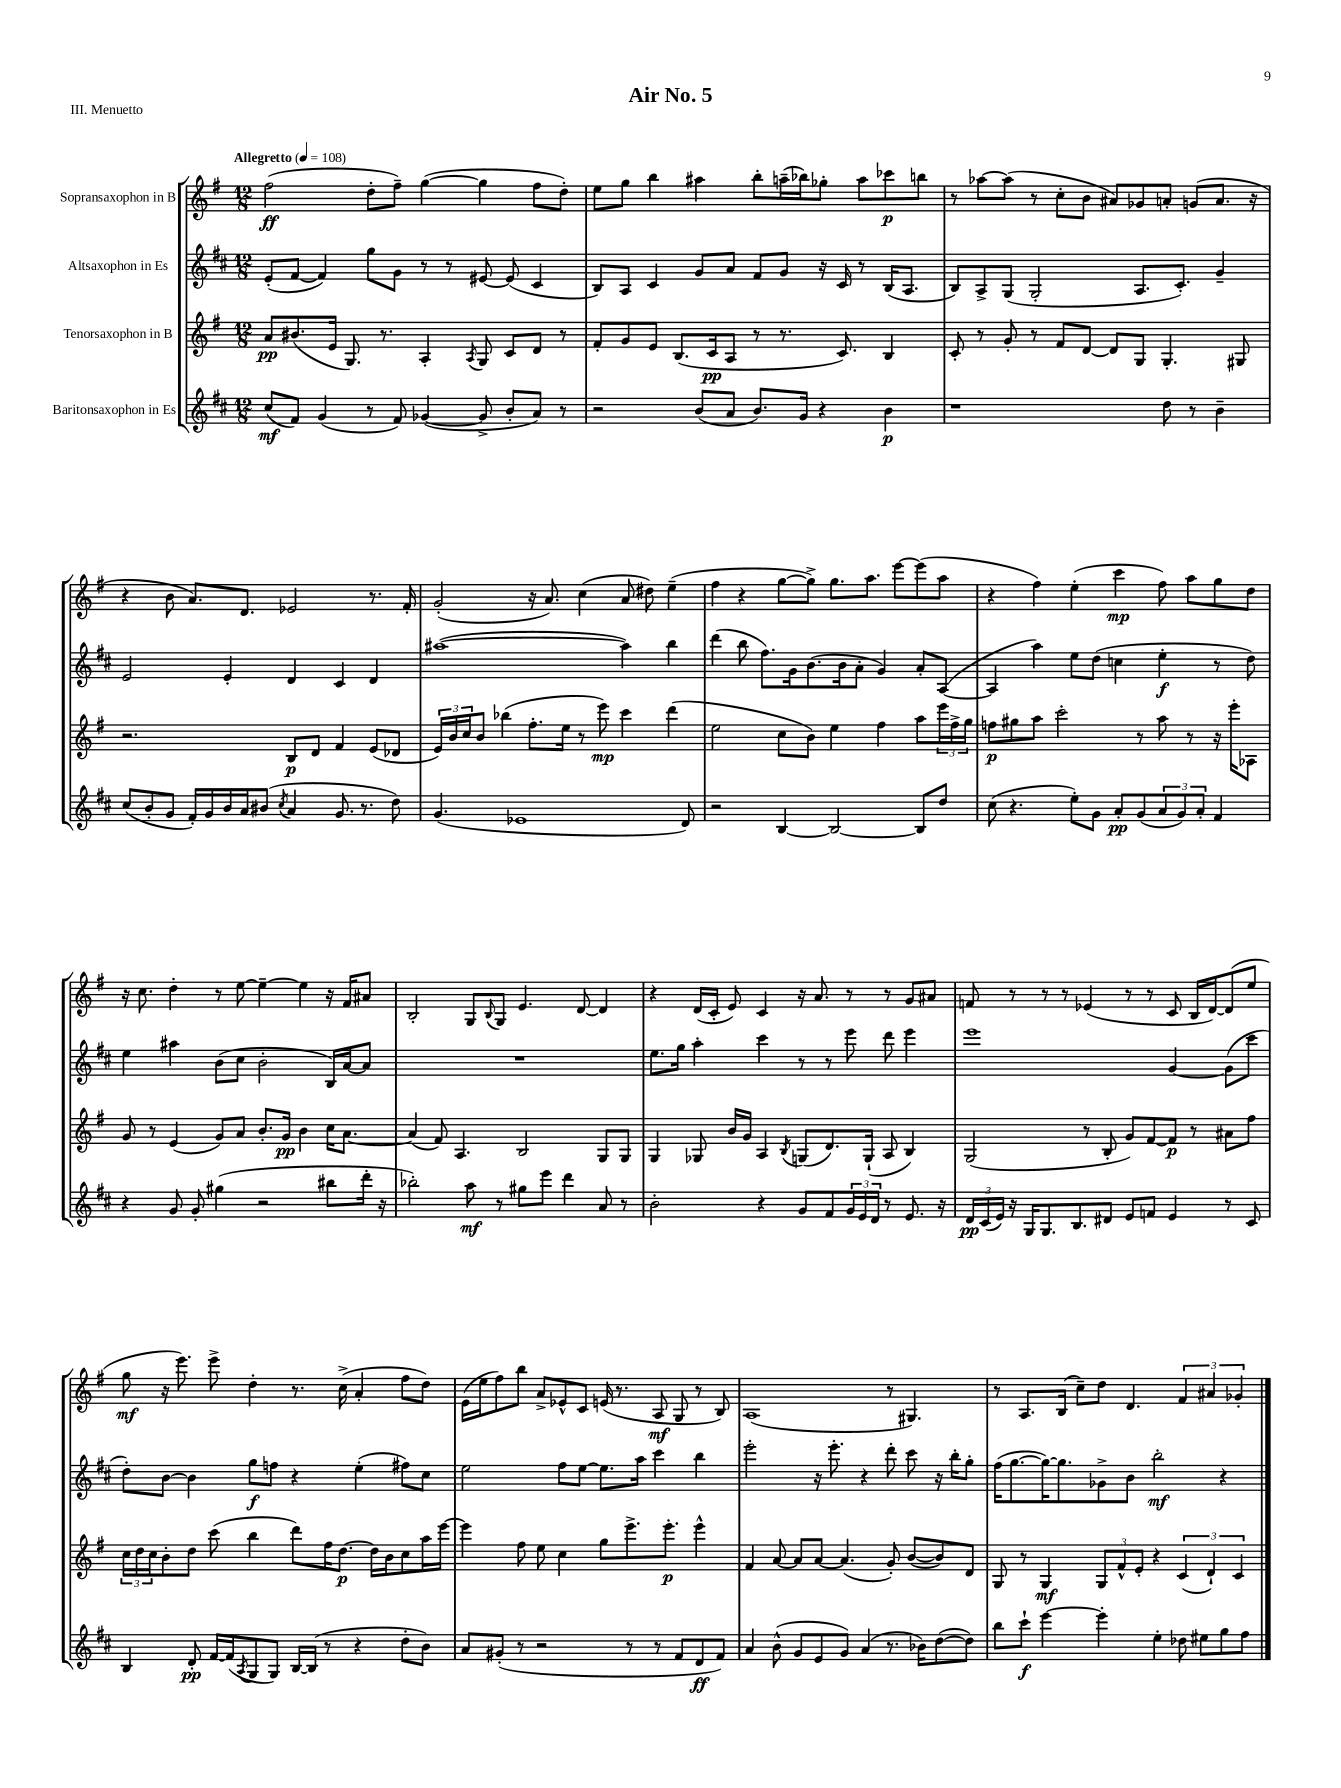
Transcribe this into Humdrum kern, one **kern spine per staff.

**kern	**kern	**kern	**kern
*staff4	*staff3	*staff2	*staff1
*clefG2	*clefG2	*clefG2	*clefG2
*k[f#c#]	*k[f#]	*k[f#c#]	*k[f#]
*M12/8	*M12/8	*M12/8	*M12/8
*MM108	*MM108	*MM108	*MM108
(8cc#/L	8a/L	(8e'/L	(2ff#\
8f#/J)	(8.b#/	[8f#/J	.
(4g/	.	4f#/])	.
.	16e/Jk	.	.
.	8.G/)	.	.
8r	.	8gg\L	8dd'\L
.	8.r	.	.
8f#/)	.	8g\J	8ff#~\J)
([4g-/	4A'/	8r	([4gg\
.	.	8r	.
.	8qA/	.	.
8g-^/]	8G/	[8e#/	4gg\]
8b'/L	8c/L	(8e#/]	.
8a/J)	8d/J	4c#/	8ff#\L
8r	8r	.	8dd'\J)
=	=	=	=
2r	8f#'/L	8B/L)	8ee\L
.	8g/	8A/J	8gg\J
.	8e/J	4c#/	4bb\
.	(8.B/L	.	.
(8b/L	.	8g/L	4aa#\
.	16c/k	.	.
8a/J	8A/J	8a/J	.
8.b/L)	8r	8f#/L	8bb'\L
.	8.r	8g/J	(16aa~\L
16g/Jk	.	.	16bb-\J)
4r	.	16r	8gg-'\J
.	8.c/)	16c#/	.
.	.	8r	8aa\L
4b\	4B/	(16B/LK	8ccc-\
.	.	8.A/J	.
.	.	.	8bb\J
=	=	=	=
1r	8c'/	8B/L)	8r
.	8r	8A^/	[8aa-\L
.	8g'/	(8G/J	(8aa-\]J
.	8r	2G'/	8r
.	8f#/L	.	8cc'\L
.	[8d/J	.	8b\J
.	8d/]L	.	8a#/L)
.	8G/J	8.A/L	8g-/
8dd\	4.G'/	.	8a'/J
.	.	8.c#'/J)	.
8r	.	.	(8g/L
4b~\	.	4g~/	8.a/J
.	8G#/	.	.
.	.	.	16r
=	=	=	=
(8cc#/L	2.r	2e/	4r
8b'/	.	.	.
8g/J	.	.	8b\
16f#'/LL)	.	.	8.a/L)
16g/	.	.	.
16b/	.	4e'/	.
16a/J	.	.	8.d/J
(8b#/J	.	.	.
8qcc#/	.	.	.
4a/	8B/L	4d/	2e-/
.	8d/J	.	.
8.g/	4f#/	4c#/	.
8.r	.	.	.
.	(8e/L	4d/	8.r
8dd\)	8d-/J	.	.
.	.	.	16f#'/
=	=	=	=
(4.g/	24e/LL)	([1aa#	(2g'/
.	24b/	.	.
.	24cc/J	.	.
.	8b/J	.	.
.	(4bb-\	.	.
1e-	.	.	.
.	8.ff#'\L	.	16r
.	.	.	8.a/)
.	16ee\Jk	.	.
.	8r	.	(4cc\
.	8eee\)	.	.
.	4ccc\	4aa#\])	8a/
.	.	.	8dd#\)
.	(4ddd\	4bb\	(4ee~\
8d/)	.	.	.
=	=	=	=
2r	2ee\	(4ddd\	4ff#\
.	.	8bb\	4r
.	.	8.ff#\L)	.
[4B/	8cc\L	.	[8gg\L
.	.	16g\k	.
.	8b\J)	(8.b\	8gg^\]J)
2B/_	4ee\	.	8.gg\L
.	.	16b\k	.
.	.	8a'\J	.
.	.	.	8.aa\J
.	4ff#\	4g/)	.
.	.	.	[8eee\L
8B/]L	8aa\L	8a'/L	(8eee\]
8dd/J	24eee\L	([8A/J	8aa\J
.	24ff#^\	.	.
.	24gg\JJ	.	.
=	=	=	=
(8cc#\	8ff\L	4A/]	4r
4.r	8gg#\	.	.
.	8aa\J	4aa\)	4ff#\)
.	2ccc'\	.	.
8ee'\L)	.	8ee\L	(4ee'\
8g\J	.	(8dd\J	.
8a'/L	.	4cc\	4ccc\
(8g/	8r	.	.
12a/	8aa\	4ee'\	8ff#\)
12g/)	.	.	.
.	8r	.	8aa\L
12a'/J	.	.	.
4f#/	16r	8r	8gg\
.	16eee'\LK	.	.
.	8A-\J	8dd\)	8dd\J
=	=	=	=
4r	8g/	4ee\	16r
.	.	.	8.cc\
.	8r	.	.
8g/	(4e/	4aa#\	4dd'\
8g'/	.	.	.
(4gg#\	8g/L)	(8b\L	8r
.	8a/J	8cc#\J	[8ee\
2r	8.b'/L	2b'\	4ee~\_
.	16g/Jk	.	.
.	4b\	.	4ee\]
8bb#\L	16cc\LK	16B/LL)	16r
.	[8.a\J	[16a/J	16f#/LK
16ddd'\Jk	.	8a/]J	8a#/J
16r	.	.	.
=	=	=	=
2bb-'\)	(4a/]	1.r	2B'/
.	8f#/)	.	.
.	4.A/	.	.
8aa\	.	.	8G/L
.	.	.	8qqB/
8r	.	.	8G/J
8gg#\L	2B/	.	4.e/
8eee\J	.	.	.
4ddd\	.	.	.
.	.	.	[8d/
8a/	8G/L	.	4d/]
8r	8G/J	.	.
=	=	=	=
2b'\	4G/	8.ee\L	4r
.	.	16gg\Jk	.
.	8G-/	4aa'\	(16d/LL
.	.	.	16c'/JJ
.	16b/LL	.	8e/)
.	16g/JJ	.	.
4r	4A/	4ccc#\	4c/
.	8qB/	.	.
8g/L	(8G/L	8r	16r
.	.	.	8.a/
8f#/	8.d/)	8r	.
24g/L	.	8eee\	8r
24e/	.	.	.
.	(16G`/Jk	.	.
24d/JJ	.	.	.
8r	8A/	8ddd\	8r
8.e/	4B/)	4eee\	8g/L
.	.	.	8a#/J
16r	.	.	.
=	=	=	=
24d/LL	(2G/	1eee	8f/
(24c#/	.	.	.
24e/JJ)	.	.	.
16r	.	.	8r
16G/LK	.	.	.
8.G/	.	.	8r
.	.	.	8r
8.B/	.	.	.
.	8r	.	(4e-/
8d#/J	8B'/	.	.
8e/L	8g/L)	.	8r
8f/J	[8f#/	.	8r
4e/	8f#/]J	[4g/	8c/
.	8r	.	16B/LL
.	.	.	[16d/J)
8r	8a#\L	(8g\]L	(8d/]
8c#/	8ff#\J	8ccc#\J	8ee/J
=	=	=	=
4B/	24cc\LL	8dd'\L)	8gg\
.	24dd\	.	.
.	24cc\J	.	.
.	8b'\	[8b\J	16r
.	.	.	8.eee\)
8d'/	8dd\J	4b\]	.
[16f#/LL	(8ccc\	.	8eee^\
(16f#/]J	.	.	.
8qA/	.	.	.
8G/	4bb\	8gg\L	4dd'\
8G/J)	.	8ff\J	.
[16B/LL	8ddd\L)	4r	8.r
(16B/]JJ	.	.	.
8r	16ff#\K	.	.
.	[8.dd\J	.	(16cc^\
4r	.	(4ee'\	4a'/
.	16dd\]LL	.	.
.	16b\J	.	.
8dd'\L	8cc\	8ff#\L)	8ff#\L
8b\J)	16aa\L	8cc#\J	8dd\J)
.	[16eee\JJ	.	.
=	=	=	=
8a/L	4eee\]	2ee\	(16e\LL
.	.	.	16ee\J
(8g#'/J	.	.	8ff#\)
8r	8ff#\	.	8bb\J
2r	8ee\	.	8a^/L
.	4cc\	8ff#\L	8e-^^/
.	.	[8ee\J	8c/J
.	8gg\L	8.ee\]L	(16e/
.	.	.	8.r
8r	8.eee^\	.	.
.	.	16aa\Jk	.
8r	.	4ccc#\	8A/
.	8.eee'\J	.	.
8f#/L	.	.	8G/
8d/	4eee^^\	4bb\	8r
8f#/J)	.	.	8B/)
=	=	=	=
4a/	4f#/	2eee'\	(1A
(8b^^\	[8a/	.	.
8g/L	8a/]L	.	.
8e/	[8a/J	16r	.
.	.	8.eee'\	.
8g/J)	(4.a/]	.	.
(4a/	.	4r	.
8.r	8g'/)	8ddd'\	8r
.	([8b/L	8ccc#\	4.G#/)
16b-\LK)	.	.	.
([8dd\	8b/])	16r	.
.	.	16bb'\LK	.
8dd\]J)	8d/J	8gg'\J	.
=	=	=	=
8bb\L	8G/	(16ff#\LK	8r
.	.	[8.gg\	.
8ccc#`\J	8r	.	8.A/L
[4eee\	4G/	16gg\_K)	.
.	.	8.gg\]	(16B/Jk
.	.	.	8cc~\L)
4eee'\]	12G/L	8g-^\	8dd\J
.	12f#^^/	.	.
.	.	8b\J	4.d/
.	12e'/J	.	.
4ee'\	4r	2bb'\	.
8dd-\	(6c/	.	6f#/
8ee#\L	.	.	.
.	6d`/)	.	6a#/
8gg\	.	4r	.
.	6c/	.	6g-'/
8ff#\J	.	.	.
==	==	==	==
*-	*-	*-	*-
